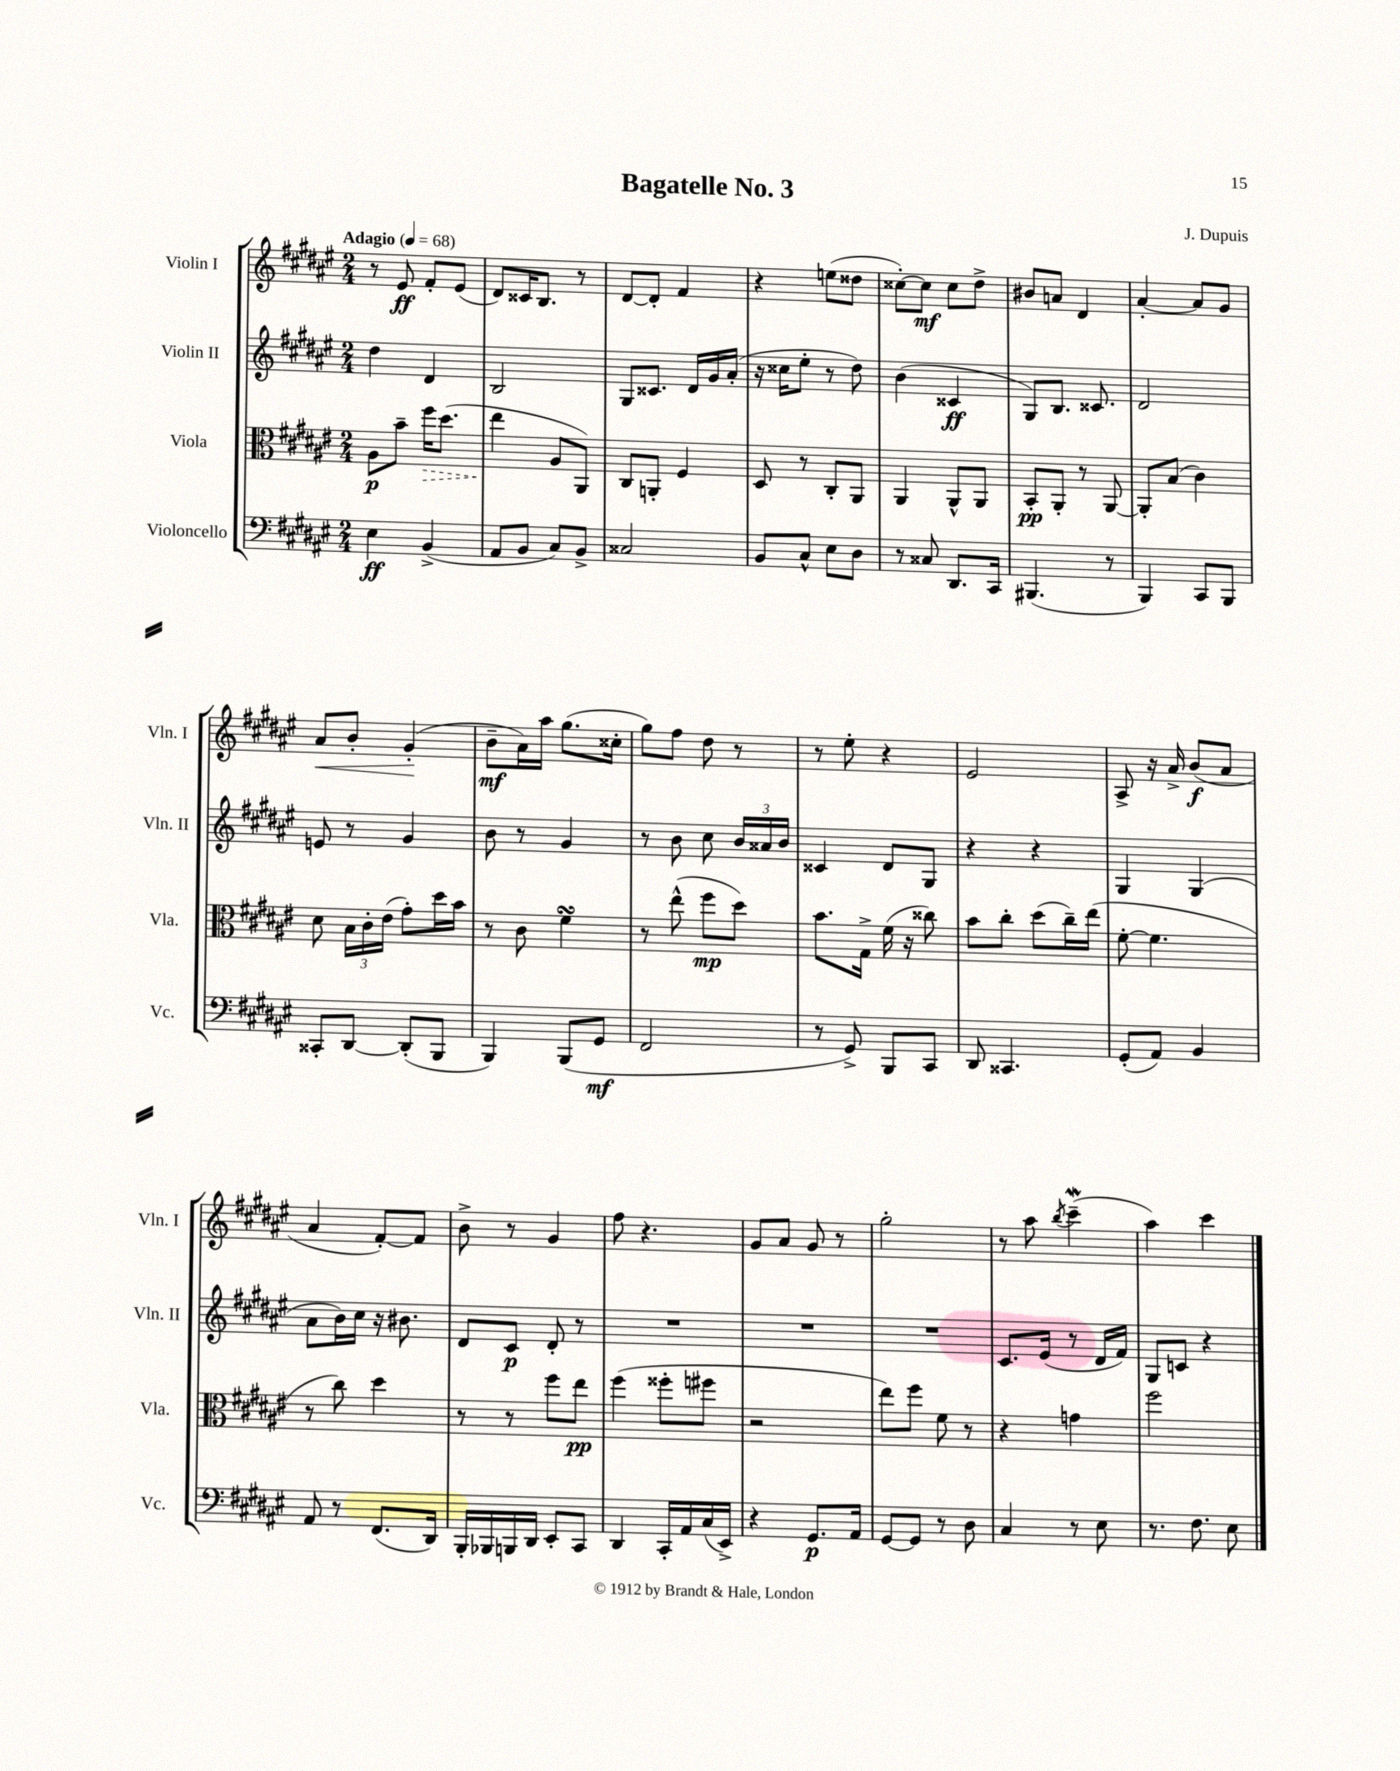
\header { title = "Bagatelle No. 3" composer = "J. Dupuis" }
<<
\new StaffGroup <<
\new Staff = "s0" \with { instrumentName = "Violin I" shortInstrumentName = "Vln. I" } {
    \clef treble \key fis \major \numericTimeSignature \time 2/4 \tempo "Adagio" 4 = 68
    \autoBeamOff r8 eis'8\ff fis'8[-. eis'8]( |
    dis'8[) cisis'16 b8.] r8 |
    dis'8[~ dis'8]-. fis'4 |
    r4 e''8[( disis''8] |
    cisis''8[~-.) cisis''8]\mf cisis''8[ dis''8]-> |
    bis'8[ a'8] dis'4 |
    ais'4~-. ais'8[ gis'8] |
    ais'8[\< b'8]-. gis'4-.\!( |
    b'8[--\mf ais'16) ais''16] gis''8.[( cisis''16]-. |
    gis''8[) fis''8] dis''8 r8 |
    r8 eis''8-. r4 |
    eis'2 |
    ais8-> r16 ais'16-> b'8[\f( ais'8] |
    ais'4 fis'8[~-.) fis'8] |
    b'8-> r8 gis'4 |
    fis''8 r4. |
    gis'8[ ais'8] gis'8 r8 |
    gis''2-. |
    r8 ais''8 \acciaccatura { b''8 } cis'''4--\mordent( |
    ais''4) cis'''4 \bar "|." |
}
\new Staff = "s1" \with { instrumentName = "Violin II" shortInstrumentName = "Vln. II" } {
    \clef treble \key fis \major \numericTimeSignature \time 2/4
    \autoBeamOff dis''4 dis'4 |
    b2 |
    gis8[ cisis'8.] dis'16[ gis'16 ais'16]-.( |
    r16 cisis''16[ eis''8]-. r8 dis''8) |
    b'4( cisis'4\ff |
    gis8[) b8.] cisis'8. |
    dis'2 |
    e'8 r8 gis'4 |
    b'8 r8 gis'4 |
    r8 b'8 cis''8 \tuplet 3/2 { b'16[ aisis'16 b'16] } |
    cisis'4 dis'8[ gis8] |
    r4 r4 |
    gis4 gis4( |
    ais'8[ b'16) cis''16] r16 bis'8. |
    dis'8[ cis'8]\p dis'8-. r8 |
    R2 |
    R2 |
    R2 |
    cis'8.[ eis'16]( r8 dis'16[ fis'16]) |
    gis8[ c'8] r4 \bar "|." |
}
\new Staff = "s2" \with { instrumentName = "Viola" shortInstrumentName = "Vla." } {
    \clef alto \key fis \major \numericTimeSignature \time 2/4
    \autoBeamOff ais8[\p b'8]-- \once \override Hairpin.style = #'dashed-line fis''16[\> dis''8.]( |
    eis''4\! ais8[ ais,8]) |
    cis8[ a,8]-. fis4 |
    dis8 r8 cis8[-. ais,8] |
    ais,4 ais,8[-^ ais,8] |
    b,8[-.\pp ais,8]-. r8 ais,8~ |
    ais,8[-. b8]( cis'4) |
    dis'8 \tuplet 3/2 { b16[ cis'16-. eis'16]( } gis'8[-.) dis''16 b'16] |
    r8 cis'8 fis'4\turn |
    r8 eis''8-^( fis''8[\mp dis''8]) |
    b'8.[ gis16]-> fis'16( r16 cisis''8) |
    b'8[ cis''8]-. dis''8[( cis''16--) eis''16]( |
    fis'8~-. fis'4. |
    r8 cis''8) dis''4 |
    r8 r8 fis''8[ eis''8]\pp |
    fis''4( fisis''8[-. fis''8] |
    r2 |
    eis''8[) fis''8] fis'8 r8 |
    r4 g'4 |
    fis''2 \bar "|." |
}
\new Staff = "s3" \with { instrumentName = "Violoncello" shortInstrumentName = "Vc." } {
    \clef bass \key fis \major \numericTimeSignature \time 2/4
    \autoBeamOff eis4\ff b,4->( |
    ais,8[ b,8] cis8[) b,8]-> |
    cisis2 |
    b,8[ cis8]-^ eis8[ dis8] |
    r8 cisis8 dis,8.[ cis,16] |
    bis,,4.( r8 |
    b,,4) cis,8[ b,,8] |
    cisis,8[-. dis,8]~ dis,8[-.( b,,8] |
    b,,4) b,,8[( gis,8]\mf |
    fis,2 |
    r8 gis,8->) b,,8[ cis,8] |
    dis,8 cisis,4. |
    gis,8[-.( ais,8]) b,4 |
    ais,8 r8 fis,8.[( dis,16]) |
    b,,16[-. bes,,16 b,,16 dis,16] eis,8[-. cis,8] |
    dis,4 cis,16[-. ais,16 cis16( eis,16]->) |
    r4 gis,8.[\p ais,16] |
    gis,8[~ gis,8] r8 dis8 |
    cis4 r8 eis8 |
    r8. fis8. eis8 \bar "|." |
}
>>
>>
\layout { \context { \Score \remove "Bar_number_engraver" } }
